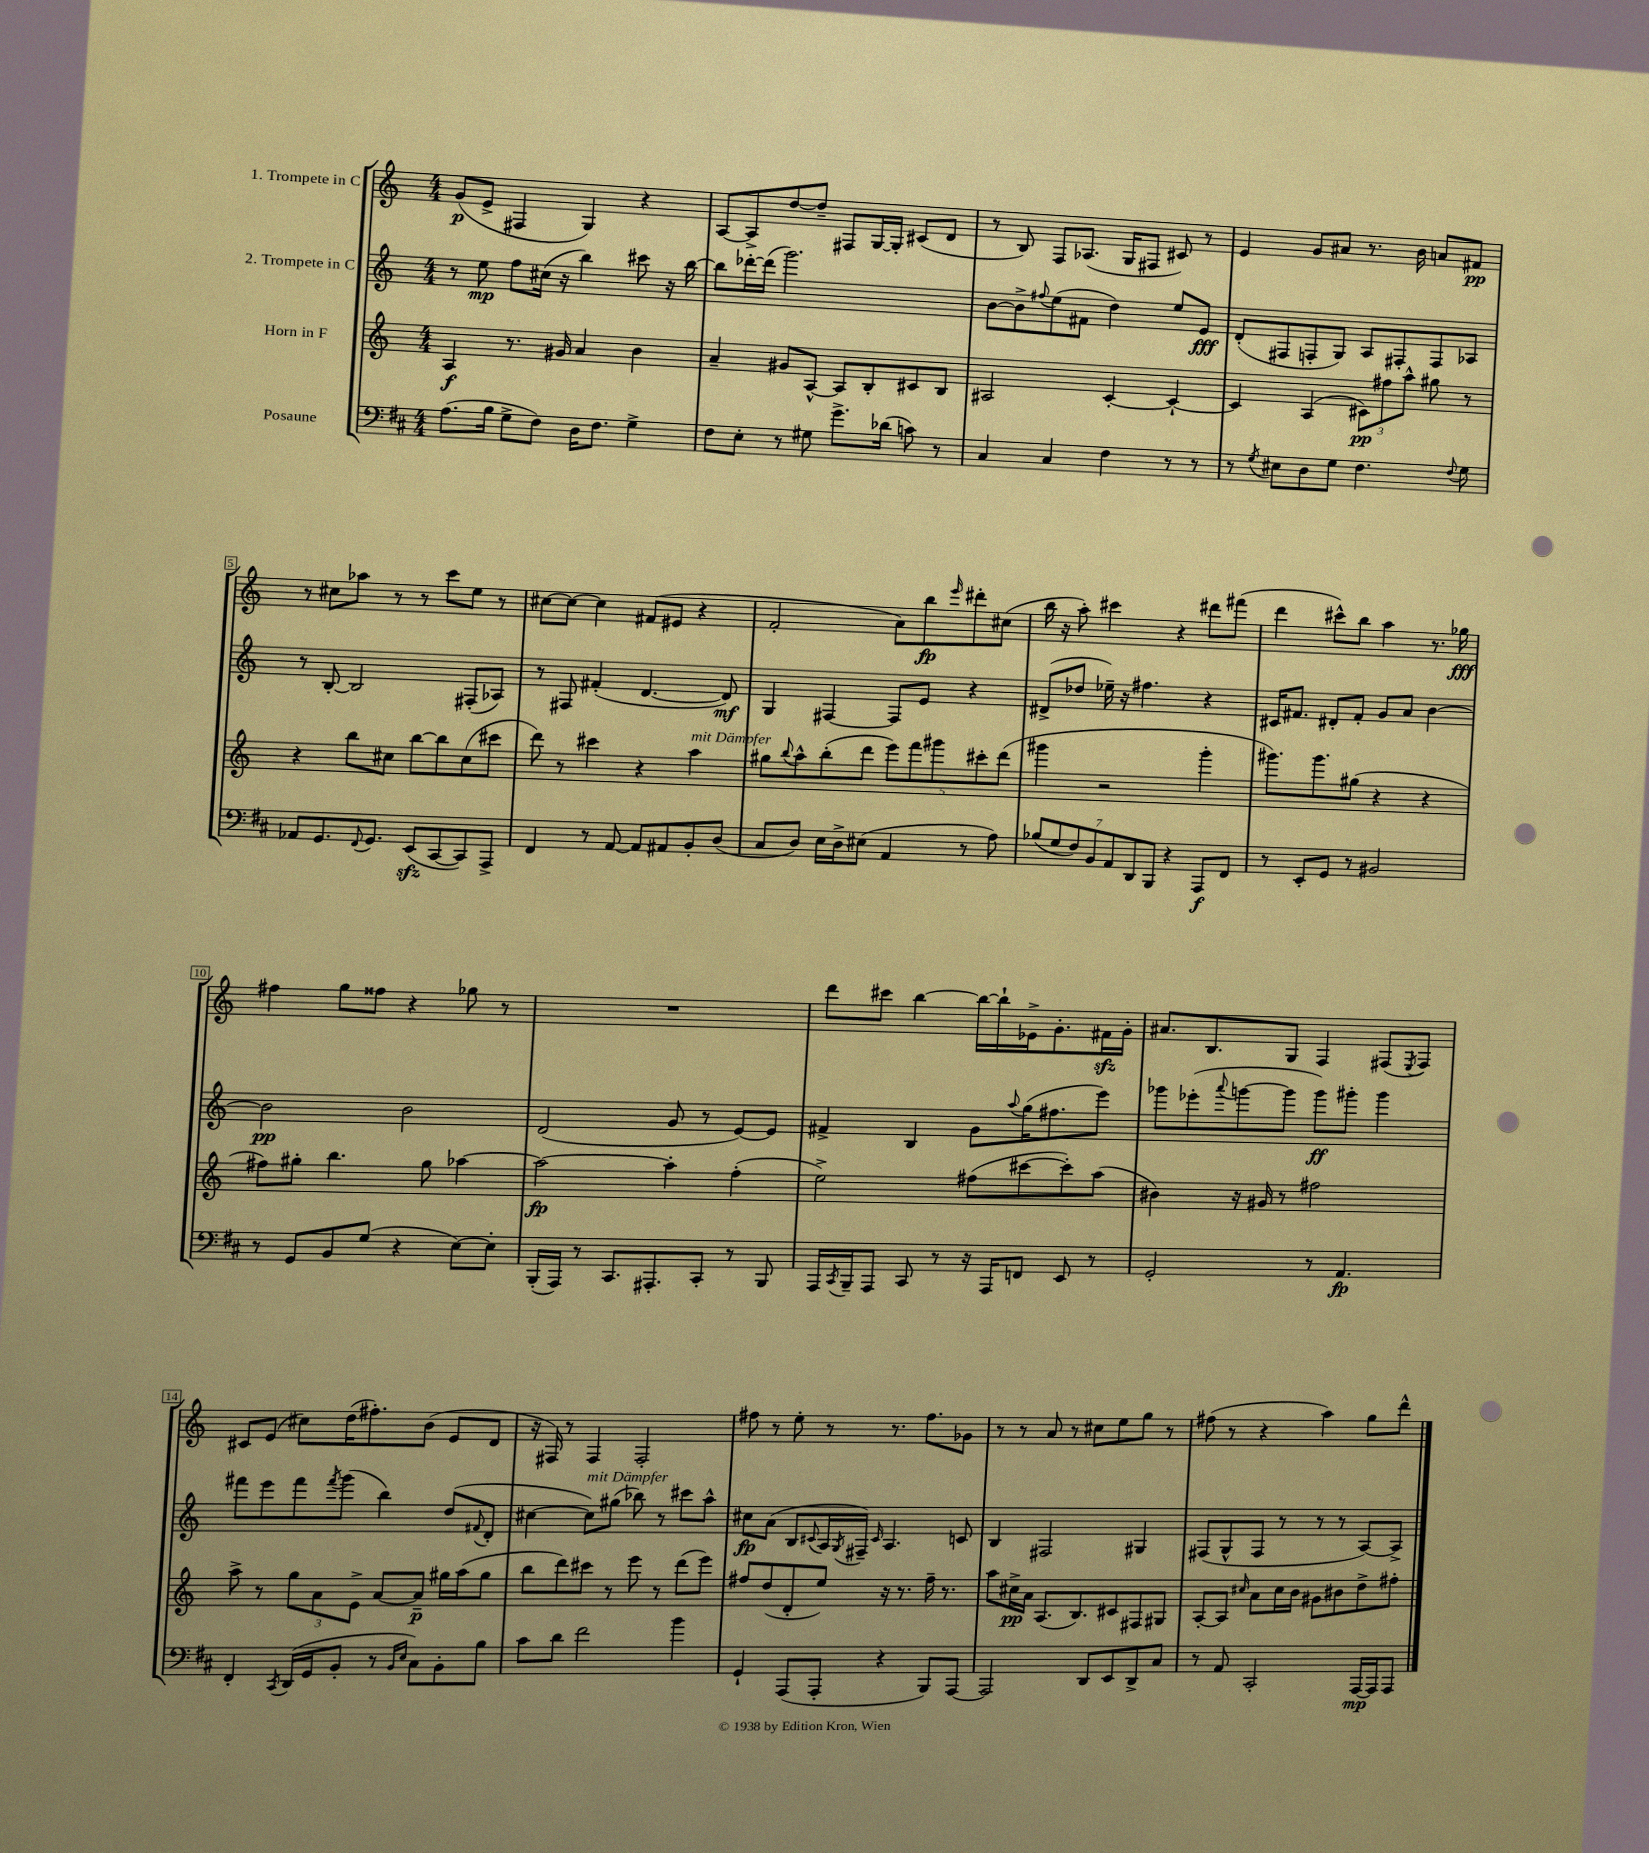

**kern	**dynam	**kern	**dynam	**kern	**dynam	**kern	**dynam
*part4	*part4	*part3	*part3	*part2	*part2	*part1	*part1
*staff4	*staff4	*staff3	*staff3	*staff2	*staff2	*staff1	*staff1
*I"Posaune	*	*I"Horn in F	*	*I"2. Trompete in C	*	*I"1. Trompete in C	*
*clefF4	*	*clefG2	*	*clefG2	*	*clefG2	*
*k[f#c#]	*	*k[]	*	*k[]	*	*k[]	*
*M4/4	*	*M4/4	*	*M4/4	*	*M4/4	*
=1	=1	=1	=1	=1	=1	=1	=1
(8.A\L	.	4A/	f	8r	.	(8g/L	p
.	.	.	.	8ee\	mp	8e^/J	.
16B\Jk	.	.	.	.	.	.	.
8G^\L	.	8.r	.	8ff\L	.	4F#X/	.
8F#\J)	.	.	.	(16cc#X\Jk	.	.	.
.	.	16g#X/	.	16r	.	.	.
16D\KL	.	4a/	.	4bb\)	.	4G/)	.
8.F#\J	.	.	.	.	.	.	.
4G^\	.	4b\	.	8ccc#X\	.	4r	.
.	.	.	.	16r	.	.	.
.	.	.	.	[16bb\	.	.	.
=2	=2	=2	=2	=2	=2	=2	=2
8F#\L	.	4a~/	.	8bb\L]	.	[8A/L	.
8E'\J	.	.	.	[16ddd-X'\L	.	8A^/]	.
.	.	.	.	(16ddd-\JJ]	.	.	.
8r	.	8g#X/L	.	2.ggg\)	.	[8dd/	.
8G#X\	.	[8A^^/J	.	.	.	8dd~/J]	.
8.g^\L	.	8A/L]	.	.	.	8F#X/L	.
.	.	8B'/	.	.	.	[16G/L	.
(16d-X\Jk	.	.	.	.	.	16G'/JJ]	.
8cn\)	.	8c#X/	.	.	.	(8c#X/L	.
8r	.	8B/J	.	.	.	8d/J	.
=3	=3	=3	=3	=3	=3	=3	=3
4C#/	.	2A#X/	.	[8b\L	.	8r	.
.	.	.	.	8b^\]	.	8B/)	.
.	.	.	.	8qqff#X/	.	.	.
4C#/	.	.	.	(8ee\	.	8F/L	.
.	.	.	.	8f#X\J	.	(8.A-X/J	.
4F#\	.	[4c'/	.	4dd\)	.	.	.
.	.	.	.	.	.	16G/KL	.
.	.	.	.	.	.	8F#X/J	.
8r	.	4c`/_	.	8ee/L	.	8c#X/)	.
8r	.	.	.	8e/J	fff	8r	.
=4	=4	=4	=4	=4	=4	=4	=4
8r	.	4c/]	.	(8d'/L	.	4e/	.
8qG/	.	.	.	.	.	.	.
8E#X\L	.	.	.	8F#X/	.	.	.
8D\	.	(4A/	.	8Fn'/	.	8g/L	.
8G\J	.	.	.	8G/J)	.	8a#X/J	.
4.F#\	.	12c#X\L)	pp	8A/L	.	8.r	.
.	.	12ff#X\	.	.	.	.	.
.	.	.	.	8F#X'/	.	.	.
.	.	12aa^^\J	.	.	.	.	.
.	.	.	.	.	.	16b\	.
.	.	8gg#X\	.	8F#/	.	8an/L	.
8qqF#/	.	.	.	.	.	.	.
8G\	.	8r	.	8A-X/J	.	8f#X/J	pp
!!LO:LB:g=z
=5	=5	=5	=5	=5	=5	=5	=5
8AA-X/L	.	4r	.	8r	.	8r	.
8.GG/	.	.	.	[8B'/	.	8cc#X\L	.
.	.	8bb\L	.	2B/]	.	8aa-X\J	.
8qqFF#/	.	.	.	.	.	.	.
8.GG/J	.	.	.	.	.	.	.
.	.	8cc#X\J	.	.	.	8r	.
(8EEzz/L	.	[8bb\L	.	.	.	8r	.
[8CC#/	.	8bb\]	.	.	.	8ccc\L	.
8CC#/])	.	(8cc#\	.	(8F#X'/L	.	8ee\J	.
8AAA^/J	.	8ccc#X\J	.	8A-X/J)	.	8r	.
=6	=6	=6	=6	=6	=6	=6	=6
4FF#/	.	8ddd\)	.	8r	.	[8cc#X\L	.
.	.	8r	.	8F#X/	.	8cc#\J_	.
8r	.	4ccc#X\	.	(4f#X'/	.	4cc#\]	.
[8AA/	.	.	.	.	.	.	.
8AA/L]	.	4r	.	[4.d/	.	(8f#X/L	.
8AA#X/	.	.	.	.	.	8e#X/J	.
!	!	!LO:TX:a:i:t=mit Dämpfer	!	!	!	!	!
8BB'/	.	4aa\	.	.	.	4r	.
(8D/J	.	.	.	8d/])	mf	.	.
=7	=7	=7	=7	=7	=7	=7	=7
8C#/L	.	8gg#X\L	.	4G/	.	2f'/	.
.	.	8qqbb/	.	.	.	.	.
8D/J)	.	8aa^^\	.	.	.	.	.
16E\LL	.	(8bb'\	.	[4F#X/	.	.	.
16D^\J	.	.	.	.	.	.	.
(8E#X\J	.	8ddd\J	.	.	.	.	.
4AA/	.	10eee\L)	.	8F#/L]	.	8a\L)	.
.	.	10fff\	.	.	.	.	.
.	.	.	.	8e/J	.	8bb\	fp
.	.	10ggg#X\	.	.	.	.	.
.	.	.	.	.	.	16qqeee/	.
8r	.	.	.	4r	.	8ddd#X'\	.
.	.	10ccc#X'\	.	.	.	.	.
8A\)	.	.	.	.	.	(8cc#X\J	.
.	.	(10ddd\J	.	.	.	.	.
=8	=8	=8	=8	=8	=8	=8	=8
(14B-X/L	.	4ggg#X\	.	(8d#X^/L	.	16bb\	.
.	.	.	.	.	.	16r	.
14G/	.	.	.	.	.	.	.
.	.	.	.	8dd-X/J	.	8aa'\)	.
14F#/)	.	.	.	.	.	.	.
14BB/	.	.	.	.	.	.	.
.	.	2r	.	16ee-X~\)	.	4ccc#X\	.
14AA/	.	.	.	.	.	.	.
.	.	.	.	16r	.	.	.
14DD/	.	.	.	.	.	.	.
.	.	.	.	4.ff#X\	.	.	.
14BBB/J	.	.	.	.	.	.	.
4r	.	.	.	.	.	4r	.
8AAA/L	f	4ggg#'\	.	4r	.	8ddd#X\L	.
8FF#/J	.	.	.	.	.	(8fff#X\J	.
=9	=9	=9	=9	=9	=9	=9	=9
8r	.	8.ggg#X\L)	.	16c#X/KL	.	4ddd\	.
.	.	.	.	8.f#X/J	.	.	.
8EE'/L	.	.	.	.	.	.	.
.	.	8.ggg#\	.	.	.	.	.
8GG/J	.	.	.	8d#X'/L	.	8ccc#X^^\L)	.
8r	.	(8gg#X\J	.	8f#'/J	.	8bb\J	.
2BB#X/	.	4r	.	8g/L	.	4aa\	.
.	.	.	.	8a/J	.	.	.
.	.	4r	.	[4b\	.	8.r	.
.	.	.	.	.	.	16gg-X\	fff
!!LO:LB:g=z
=10	=10	=10	=10	=10	=10	=10	=10
8r	.	8ff#X\L)	.	2b\]	pp	4ff#X\	.
8GG/L	.	8gg#X'\J	.	.	.	.	.
8BB/	.	4.bb\	.	.	.	8gg\L	.
(8G/J	.	.	.	.	.	8ff##X\J	.
4r	.	.	.	2b\	.	4r	.
.	.	8gg#\	.	.	.	.	.
[8E\L)	.	[4aa-X\	.	.	.	8gg-X\	.
8E'\J]	.	.	.	.	.	8r	.
=11	=11	=11	=11	=11	=11	=11	=11
(16BBB'/LL	.	2aa-\_	fp	(2d/	.	1r	.
16AAA/JJ)	.	.	.	.	.	.	.
8r	.	.	.	.	.	.	.
8.CC#/L	.	.	.	.	.	.	.
8.AAA#X'/	.	.	.	.	.	.	.
.	.	4aa-'\]	.	8g/	.	.	.
8CC#'/J	.	.	.	8r	.	.	.
8r	.	(4ff'\	.	[8e/L)	.	.	.
8BBB/	.	.	.	8e/J]	.	.	.
=12	=12	=12	=12	=12	=12	=12	=12
16AAA/LL	.	2ee^\)	.	4f#X^/	.	8ddd\L	.
8qCC#/	.	.	.	.	.	.	.
16BBB~/J	.	.	.	.	.	.	.
8AAA/J	.	.	.	.	.	8ccc#X\J	.
8CC#/	.	.	.	4B/	.	[4bb\	.
8r	.	.	.	.	.	.	.
16r	.	(8ff#X\L	.	8g\L	.	16bb\LL_	.
16AAA/KL	.	.	.	.	.	16bb`\]	.
.	.	.	.	8qqaa/	.	.	.
8FFn/J	.	[8ccc#X\	.	(16gg\K	.	16e-X^\J	.
.	.	.	.	8.ff#X\	.	8.g'\	.
8EE/	.	8ccc#'\])	.	.	.	.	.
8r	.	(8aa\J	.	8eee\J)	.	16f#Xzz\L	.
.	.	.	.	.	.	16g'\JJ	.
=13	=13	=13	=13	=13	=13	=13	=13
2GG'/	.	4b#X\)	.	8ggg-X\L	.	8.a#X/L	.
.	.	.	.	(8eee-X'\	.	.	.
.	.	.	.	.	.	8.B/	.
.	.	.	.	8qqaaa/	.	.	.
.	.	16r	.	[8gggn\	.	.	.
.	.	16g#X/	.	.	.	.	.
.	.	8r	.	8ggg\J]	.	8G/J	.
8r	.	2ff#X\	.	8ggg\L)	ff	4F/	.
4.AA/	fp	.	.	8ggg#X'\J	.	.	.
.	.	.	.	4ggg#\	.	(8F#X/L	.
.	.	.	.	.	.	8qE/	.
.	.	.	.	.	.	8F#/J)	.
!!LO:LB:g=z
=14	=14	=14	=14	=14	=14	=14	=14
4FF#'/	.	8aa^\	.	8fff#X\L	.	8c#X/L	.
.	.	8r	.	8eee\	.	(8e/J	.
8qCC#/	.	.	.	.	.	.	.
(16DD/LL	.	12gg\L	.	8fff#\	.	8cc#X\L)	.
16GG/J	.	.	.	.	.	.	.
.	.	12a\	.	.	.	.	.
.	.	.	.	8qfff#/	.	.	.
8BB'/J	.	.	.	(8ggg\J	.	(16dd\K	.
.	.	12e^\J	.	.	.	.	.
.	.	.	.	.	.	8.ff#X'\)	.
8r	.	[8a/L	.	4bb\)	.	.	.
16qqBB/LL	.	.	.	.	.	.	.
16qqE/JJ	.	.	.	.	.	.	.
8C#\L)	.	8a~/J]	p	.	.	(8b\J	.
8BB'\	.	16gg#X\LL	.	(8dd/L	.	8e/L	.
.	.	(16aa\J	.	.	.	.	.
.	.	.	.	8qqf#X/	.	.	.
8B\J	.	8gg#\J	.	8d'/J	.	8d/J	.
=15	=15	=15	=15	=15	=15	=15	=15
8c#\L	.	8bb\L	.	[4cc#X\	.	16r	.
.	.	.	.	.	.	16F#X/)	.
8d\J	.	8ddd\)	.	.	.	8r	.
!	!	!	!	!LO:TX:a:i:t=mit Dämpfer	!	!	!
2f#\	.	8ccc#X\J	.	8cc#\L])	.	4F#/	.
.	.	8r	.	(8gg#X\J	.	.	.
.	.	8eee\	.	8bb-X\)	.	2F#'/	.
.	.	8r	.	8r	.	.	.
4b\	.	(8ddd\L	.	8ccc#X\L	.	.	.
.	.	8eee\J)	.	8aa^^\J	.	.	.
=16	=16	=16	=16	=16	=16	=16	=16
4GG`/	.	8ff#X/L	.	8cc#X\L	fp	8ff#X\	.
.	.	(8dd/	.	(8a\J	.	8r	.
(8AAA/L	.	8d'/	.	8B/L	.	8ee'\	.
.	.	.	.	8qqc#X/	.	.	.
8AAA'/J	.	8ee/J)	.	16A/L	.	8r	.
.	.	.	.	8qG/	.	.	.
.	.	.	.	16F#X~/JJ)	.	.	.
.	.	.	.	16qqc#/	.	.	.
4r	.	16r	.	4.A/	.	8.r	.
.	.	8.r	.	.	.	.	.
.	.	.	.	.	.	8.ff#\L	.
8BBB/L)	.	16ff#~\	.	.	.	.	.
.	.	8.r	.	.	.	.	.
[8AAA/J	.	.	.	8cn/	.	8g-X\J	.
=17	=17	=17	=17	=17	=17	=17	=17
2AAA/]	.	8aa\L	.	4B/	.	8r	.
.	.	16cc#X^\L	pp	.	.	8r	.
.	.	16a\JJ	.	.	.	.	.
.	.	(8.A/L	.	2F#X/	.	8a/	.
.	.	.	.	.	.	8r	.
.	.	8.B/)	.	.	.	.	.
8DD/L	.	.	.	.	.	8cc#X\L	.
8EE/	.	8c#X/	.	.	.	8ee\	.
8DD^/	.	8F#X/	.	4G#X/	.	8gg\J	.
8C#/J	.	8G#X/J	.	.	.	8r	.
=18	=18	=18	=18	=18	=18	=18	=18
8r	.	[8A'/L	.	(8F#X/L	.	(8ff#X\	.
8AA/	.	8A/J]	.	8G^^/	.	8r	.
.	.	16qqcc#X/	.	.	.	.	.
2CC#'/	.	8a\L	.	8F#/J	.	4r	.
.	.	16cc#\L	.	8r	.	.	.
.	.	16b\JJ	.	.	.	.	.
.	.	8g#X\L	.	8r	.	4aa\)	.
.	.	8b#X\	.	8r	.	.	.
[16AAA/LL	mp	8dd^\	.	[8A/L)	.	8gg\L	.
16AAA/J]	.	.	.	.	.	.	.
8AAA/J	.	8ff#X'\J	.	8A^/J]	.	8ddd^^\J	.
==	==	==	==	==	==	==	==
*-	*-	*-	*-	*-	*-	*-	*-
